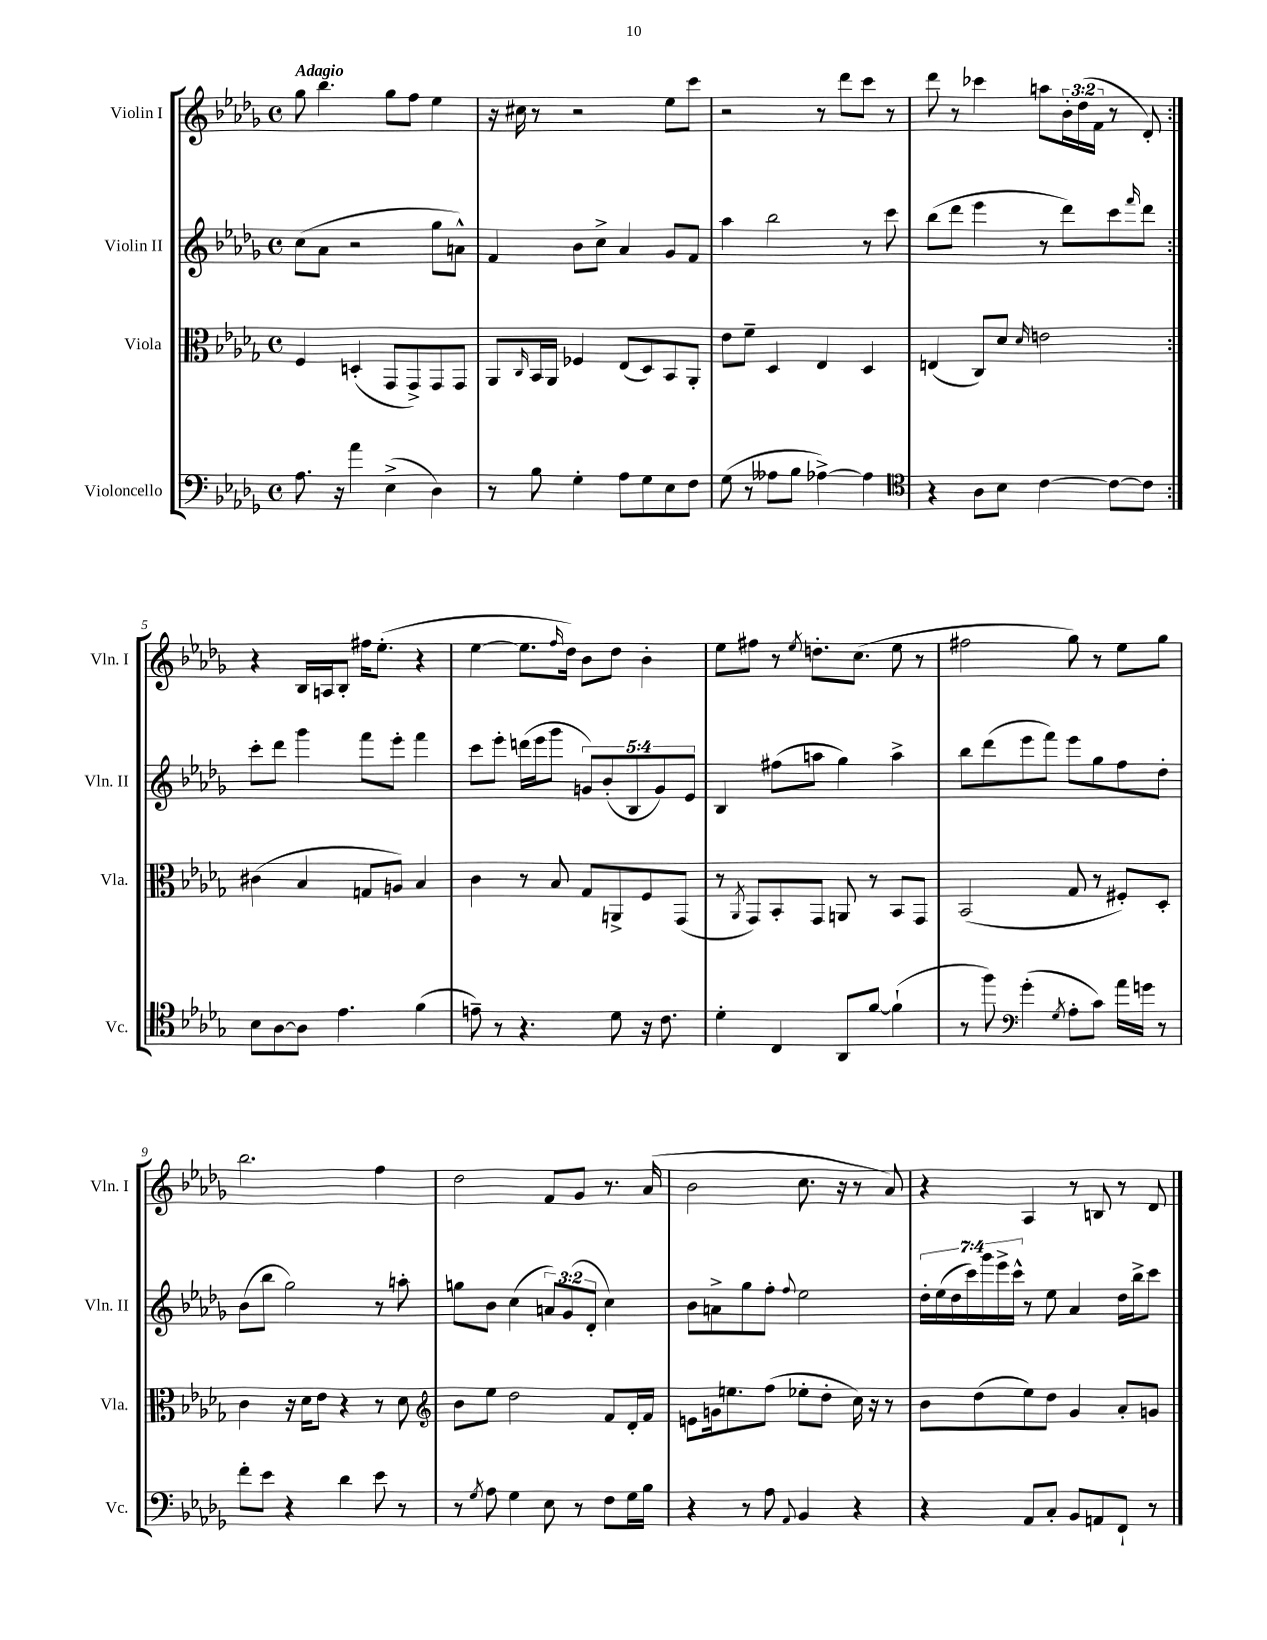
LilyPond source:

<<
\new StaffGroup <<
\new Staff = "s0" \with { instrumentName = "Violin I" shortInstrumentName = "Vln. I" } {
    \clef treble \key des \major \defaultTimeSignature \time 4/4 \override Staff.TupletNumber.text = #tuplet-number::calc-fraction-text \tempo "Adagio"
    \repeat volta 2 { ges''8 bes''4. ges''8 f''8 ees''4 |
    r16 cis''16 r8 r2 ees''8 c'''8 |
    r2 r8 des'''8 c'''8 r8 |
    des'''8 r8 ces'''4 a''8 \tuplet 3/2 { bes'16-. des''16( f'16 } r8 des'8-.) | }
    r4 bes16 a16 bes8-. fis''16 ees''8.-.( r4 |
    ees''4~ ees''8. \grace { f''16 } des''16) bes'8 des''8 bes'4-. |
    ees''8 fis''8 r8 \acciaccatura { ees''8 } d''8.-. c''8.( ees''8 r8 |
    fis''2 ges''8) r8 ees''8 ges''8 |
    bes''2. f''4 |
    des''2 f'8 ges'8 r8. aes'16( |
    bes'2 c''8. r16 r8 aes'8) |
    r4 aes4 r8 b8 r8 des'8 \bar "|." |
}
\new Staff = "s1" \with { instrumentName = "Violin II" shortInstrumentName = "Vln. II" } {
    \clef treble \key des \major \defaultTimeSignature \time 4/4 \override Staff.TupletNumber.text = #tuplet-number::calc-fraction-text
    \repeat volta 2 { c''8( aes'8 r2 ges''8 a'8-^) |
    f'4 bes'8 c''8-> aes'4 ges'8 f'8 |
    aes''4 bes''2 r8 c'''8 |
    bes''8( des'''8 ees'''4 r8 des'''8) c'''8 \grace { f'''16 } des'''8 | }
    c'''8-. des'''8 ges'''4 f'''8 ees'''8-. f'''4 |
    c'''8 ees'''8-. d'''16( ees'''16 ges'''8 \tuplet 5/4 { g'8) bes'8-.( bes8 g'8) ees'8 } |
    bes4 fis''8( a''8 ges''4) a''4-> |
    bes''8 des'''8( ees'''8 f'''8) ees'''8 ges''8 f''8 des''8-. |
    bes'8( bes''8 ges''2) r8 a''8-. |
    g''8 bes'8 c''4( \tuplet 3/2 { a'8) ges'8( des'8-. } c''4) |
    bes'8 a'8-> ges''8 f''8-. \appoggiatura { f''8 } ees''2 |
    \tuplet 7/4 { des''16-. ees''16( des''16 c'''16) ges'''16 ees'''16-> c'''16-^ } r8 ees''8 aes'4 des''16 bes''16-> c'''8 \bar "|." |
}
\new Staff = "s2" \with { instrumentName = "Viola" shortInstrumentName = "Vla." } {
    \clef alto \key des \major \defaultTimeSignature \time 4/4
    \repeat volta 2 { f4 d4-.( ges,8 ges,8->) ges,8 ges,8 |
    aes,8 \grace { c16 } bes,16 aes,16 fes4 ees8( des8) bes,8 aes,8-. |
    ees'8 f'8-- des4 ees4 des4 |
    e4( c8) des'8 \grace { des'16 } e'2 | }
    cis'4( bes4 g8 a8) bes4 |
    c'4 r8 bes8 ges8 a,8-> f8 ges,8( |
    r8 \acciaccatura { aes,8 } ges,8) bes,8-. ges,8 a,8 r8 bes,8 ges,8 |
    bes,2( ges8 r8 fis8-.) des8-. |
    c'4 r16 des'16 ees'8 r4 r8 des'8 |
    \clef treble bes'8 ees''8 des''2 f'8 des'16-. f'16 |
    e'8 g'16 e''8. f''8( ees''8-. des''8-. c''16) r16 r8 |
    bes'8 des''8( ees''8) des''8 ges'4 aes'8-. g'8 \bar "|." |
}
\new Staff = "s3" \with { instrumentName = "Violoncello" shortInstrumentName = "Vc." } {
    \clef bass \key des \major \defaultTimeSignature \time 4/4
    \repeat volta 2 { aes8. r16 aes'4 ees4->( des4) |
    r8 bes8 ges4-. aes8 ges8 ees8 f8 |
    ges8( r8 aeses8 bes8 aes4~->) aes4 |
    \clef tenor r4 aes8 bes8 c'4~ c'8~ c'8 | }
    bes8 aes8~ aes8 ees'4. f'4( |
    e'8--) r8 r4. des'8 r16 c'8. |
    des'4-. c4 aes,8 f'8~ f'4-!( |
    r8 f''8) \clef bass ges'4-.( \acciaccatura { ges8 } aes8-. c'8) aes'16 g'16 r8 |
    f'8-. ees'8 r4 des'4 ees'8 r8 |
    r8 \acciaccatura { ges8 } aes8 ges4 ees8 r8 f8 ges16 bes16 |
    r4 r8 aes8 \appoggiatura { aes,8 } bes,4 r4 |
    r4 aes,8 c8-. bes,8 a,8 f,8-! r8 \bar "|." |
}
>>
>>
